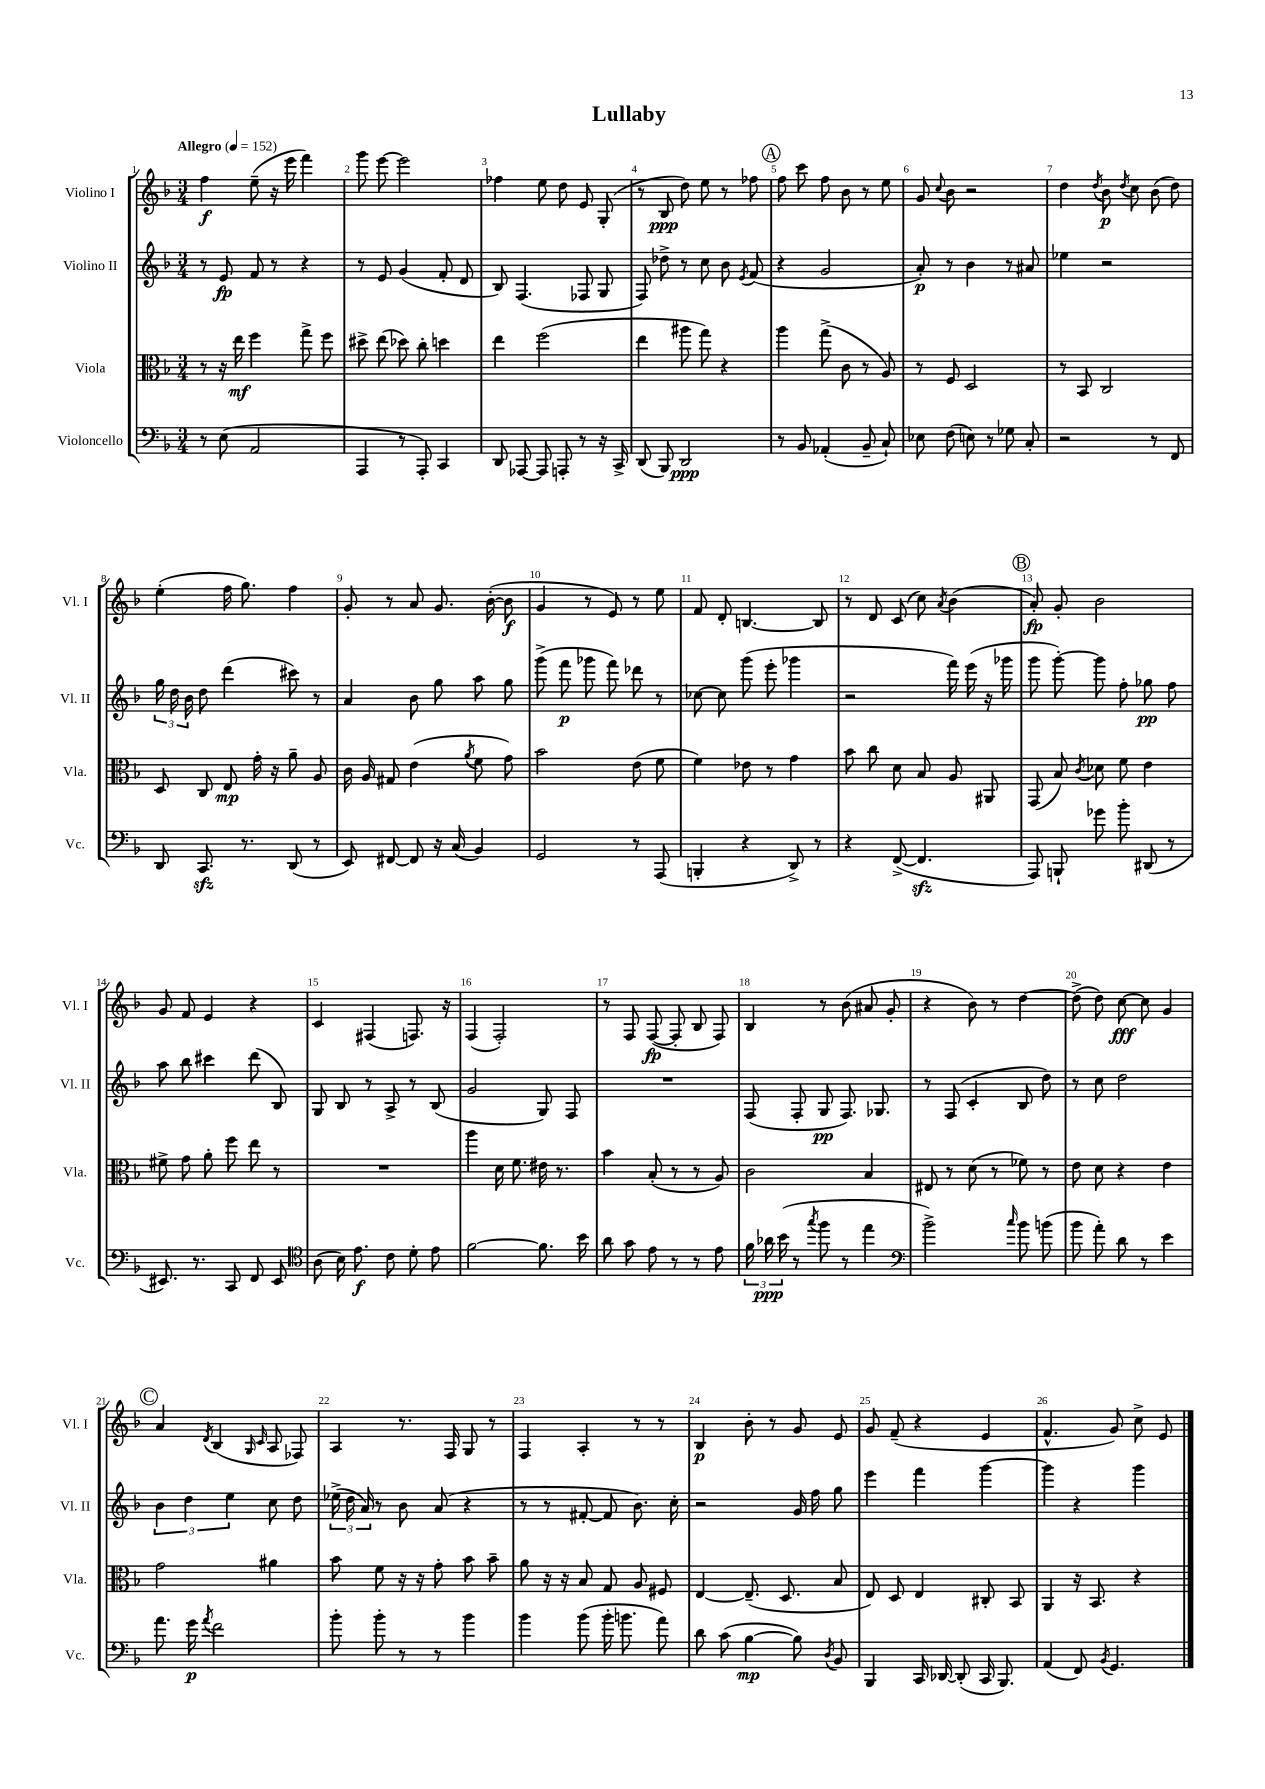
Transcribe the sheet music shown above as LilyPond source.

\header { title = "Lullaby" }
<<
\new StaffGroup <<
\new Staff = "s0" \with { instrumentName = "Violino I" shortInstrumentName = "Vl. I" } {
    \clef treble \key f \major \numericTimeSignature \time 3/4 \tempo "Allegro" 4 = 152
    \autoBeamOff f''4\f e''8--( r16 e'''16 f'''4) |
    g'''8 e'''8~ e'''2 |
    fes''4 e''8 d''8 e'8 g8-.( |
    r8 bes8\ppp d''8) e''8 r8 fes''8 |
    \mark \markup { \circle "A" } f''8 c'''8 f''8 bes'8 r8 e''8 |
    g'8 \appoggiatura { c''8 } bes'8 r2 |
    d''4 \acciaccatura { d''8 } bes'8\p \acciaccatura { d''8 } c''8 bes'8( d''8) |
    e''4-.( f''16 g''8.) f''4 |
    g'8-. r8 a'8 g'8. bes'16~-.( bes'8\f |
    g'4 r8 e'8) r8 e''8 |
    f'8 d'8-. b4.~ b8 |
    r8 d'8 c'8( c''8) \acciaccatura { a'8 } bes'4( |
    \mark \markup { \circle "B" } a'8-.\fp) g'8-. bes'2 |
    g'8 f'8 e'4 r4 |
    c'4 fis4( f8.) r16 |
    f4( f2-.) |
    r8 f8 f8~\fp( f8-. bes8 f8) |
    bes4 r8 bes'8( ais'8 g'8-. |
    r4 bes'8) r8 d''4~ |
    d''8->( d''8) c''8~\fff c''8 g'4 |
    \mark \markup { \circle "C" } a'4 \acciaccatura { d'8 } bes4( \grace { g16 c'16 } a8 fes8) |
    a4 r8. f16 g8 r8 |
    f4 a4-. r8 r8 |
    bes4\p bes'8-. r8 g'8 e'8 |
    g'8 f'8--( r4 e'4 |
    f'4.-^ g'8) c''8-> e'8 \bar "|." |
}
\new Staff = "s1" \with { instrumentName = "Violino II" shortInstrumentName = "Vl. II" } {
    \clef treble \key f \major \numericTimeSignature \time 3/4
    \autoBeamOff r8 e'8\fp f'8 r8 r4 |
    r8 e'8 g'4( f'8-. d'8 |
    bes8) f4.( fes8 g8 |
    f8) des''8-> r8 c''8 bes'8 \acciaccatura { e'8 } f'8( |
    \mark \markup { \circle "A" } r4 g'2 |
    a'8-.\p) r8 bes'4 r8 ais'8 |
    ees''4 r2 |
    \tuplet 3/2 { g''16 d''16 bes'16 } d''8 d'''4( cis'''8) r8 |
    a'4 bes'8 g''8 a''8 g''8 |
    g'''8->( f'''8\p ges'''8 f'''8) des'''8 r8 |
    ces''8~ ces''8 g'''8( e'''8-. ges'''4 |
    r2 f'''16) e'''16( r16 ges'''16 |
    \mark \markup { \circle "B" } g'''8 g'''8~-.) g'''8 f''8-. ges''8\pp f''8 |
    a''8 bes''8 cis'''4 d'''8( bes8) |
    g8 bes8 r8 a8-> r8 bes8( |
    g'2 g8) f8 |
    R2. |
    f8( f8-. g8\pp f8.) ges8. |
    r8 f8( c'4-. bes8 d''8) |
    r8 c''8 d''2 |
    \mark \markup { \circle "C" } \tuplet 3/2 { bes'4 d''4 e''4 } c''8 d''8 |
    \tuplet 3/2 { ees''16->( d''16 a'16) } r8 bes'8 a'8( r4 |
    r8 r8 fis'8~-. fis'8 bes'8.) c''16-. |
    r2 g'16 f''16 g''8 |
    e'''4 f'''4 g'''4~ |
    g'''4 r4 g'''4 \bar "|." |
}
\new Staff = "s2" \with { instrumentName = "Viola" shortInstrumentName = "Vla." } {
    \clef alto \key f \major \numericTimeSignature \time 3/4
    \autoBeamOff r8 r16 e''16\mf f''4 g''8-> f''8 |
    dis''8-> e''8( des''8) c''8-. d''4 |
    e''4 f''2( |
    e''4 ais''8 g''8) r4 |
    \mark \markup { \circle "A" } a''4 g''8->( c'8 r8 a8) |
    r8 f8 d2 |
    r8 bes,8 c2 |
    d8 c8 e8\mp g'16-. r16 a'8-- a8 |
    c'16 a16 gis8 e'4( \acciaccatura { a'8 } f'8 g'8) |
    bes'2 e'8( f'8 |
    f'4) ees'8 r8 g'4 |
    bes'8 c''8 d'8 bes8 a8 ais,8 |
    \mark \markup { \circle "B" } g,8( bes8) \acciaccatura { c'8 } des'8 f'8 e'4 |
    fis'8-> g'8 a'8-. f''8 e''8 r8 |
    R2. |
    a''4 d'16 f'8. eis'16 r8. |
    bes'4 bes8-.( r8 r8 a8) |
    c'2 bes4 |
    eis8 r8 d'8( r8 fes'8) r8 |
    e'8 d'8 r4 e'4 |
    \mark \markup { \circle "C" } g'2 ais'4 |
    bes'8 f'8 r16 r16 g'8-. bes'8 bes'8-- |
    a'8 r16 r16 bes8 g8 a8 fis8 |
    e4~ e8.--( d8. bes8 |
    e8) d8 e4 cis8-. bes,8 |
    a,4 r16 bes,8. r4 \bar "|." |
}
\new Staff = "s3" \with { instrumentName = "Violoncello" shortInstrumentName = "Vc." } {
    \clef bass \key f \major \numericTimeSignature \time 3/4
    \autoBeamOff r8 e8( a,2 |
    a,,4 r8 a,,8-.) c,4 |
    d,8 aes,,8~ aes,,8 a,,8-. r8 r16 c,16-> |
    d,8( bes,,8) d,2\ppp |
    \mark \markup { \circle "A" } r8 bes,8 aes,4-.( bes,8-- c8-!) |
    ees8 f8( e8) r8 ges8 c8-. |
    r2 r8 f,8 |
    d,8 c,8.\sfz r8. d,8( r8 |
    e,8) fis,8~ fis,8 r16 c16( bes,4) |
    g,2 r8 a,,8( |
    b,,4-. r4 d,8->) r8 |
    r4 f,8~->( f,4.\sfz |
    \mark \markup { \circle "B" } a,,8) b,,8-! ges'8 bes'8-. dis,8( r8 |
    eis,8.) r8. c,8 f,8 eis,8 |
    \clef tenor a8( bes16) e'8.\f c'8 d'8-. e'8 |
    f'2~ f'8. bes'16 |
    a'8 g'8 e'8 r8 r8 e'8 |
    \tuplet 3/2 { f'16 aes'16\ppp bes'16( } r8 \acciaccatura { g''8 } f''8 r8 e''4 |
    \clef bass bes'2->) \grace { c''16 } bes'8 b'8( |
    bes'8 a'8-.) d'8 r8 e'4 |
    \mark \markup { \circle "C" } a'8. g'16\p \acciaccatura { a'8 } f'2 |
    bes'8-. bes'8-. r8 r8 bes'4 |
    bes'4 bes'8( bes'16-. b'8. a'8) |
    d'8 c'8( bes4~\mp bes8) \acciaccatura { d8 } bes,8 |
    bes,,4 c,16 des,16~ des,8-.( c,16 bes,,8.) |
    a,4( f,8) \acciaccatura { bes,8 } g,4. \bar "|." |
}
>>
>>
\layout { \context { \Score \override BarNumber.break-visibility = ##(#f #t #t) barNumberVisibility = #all-bar-numbers-visible } }
